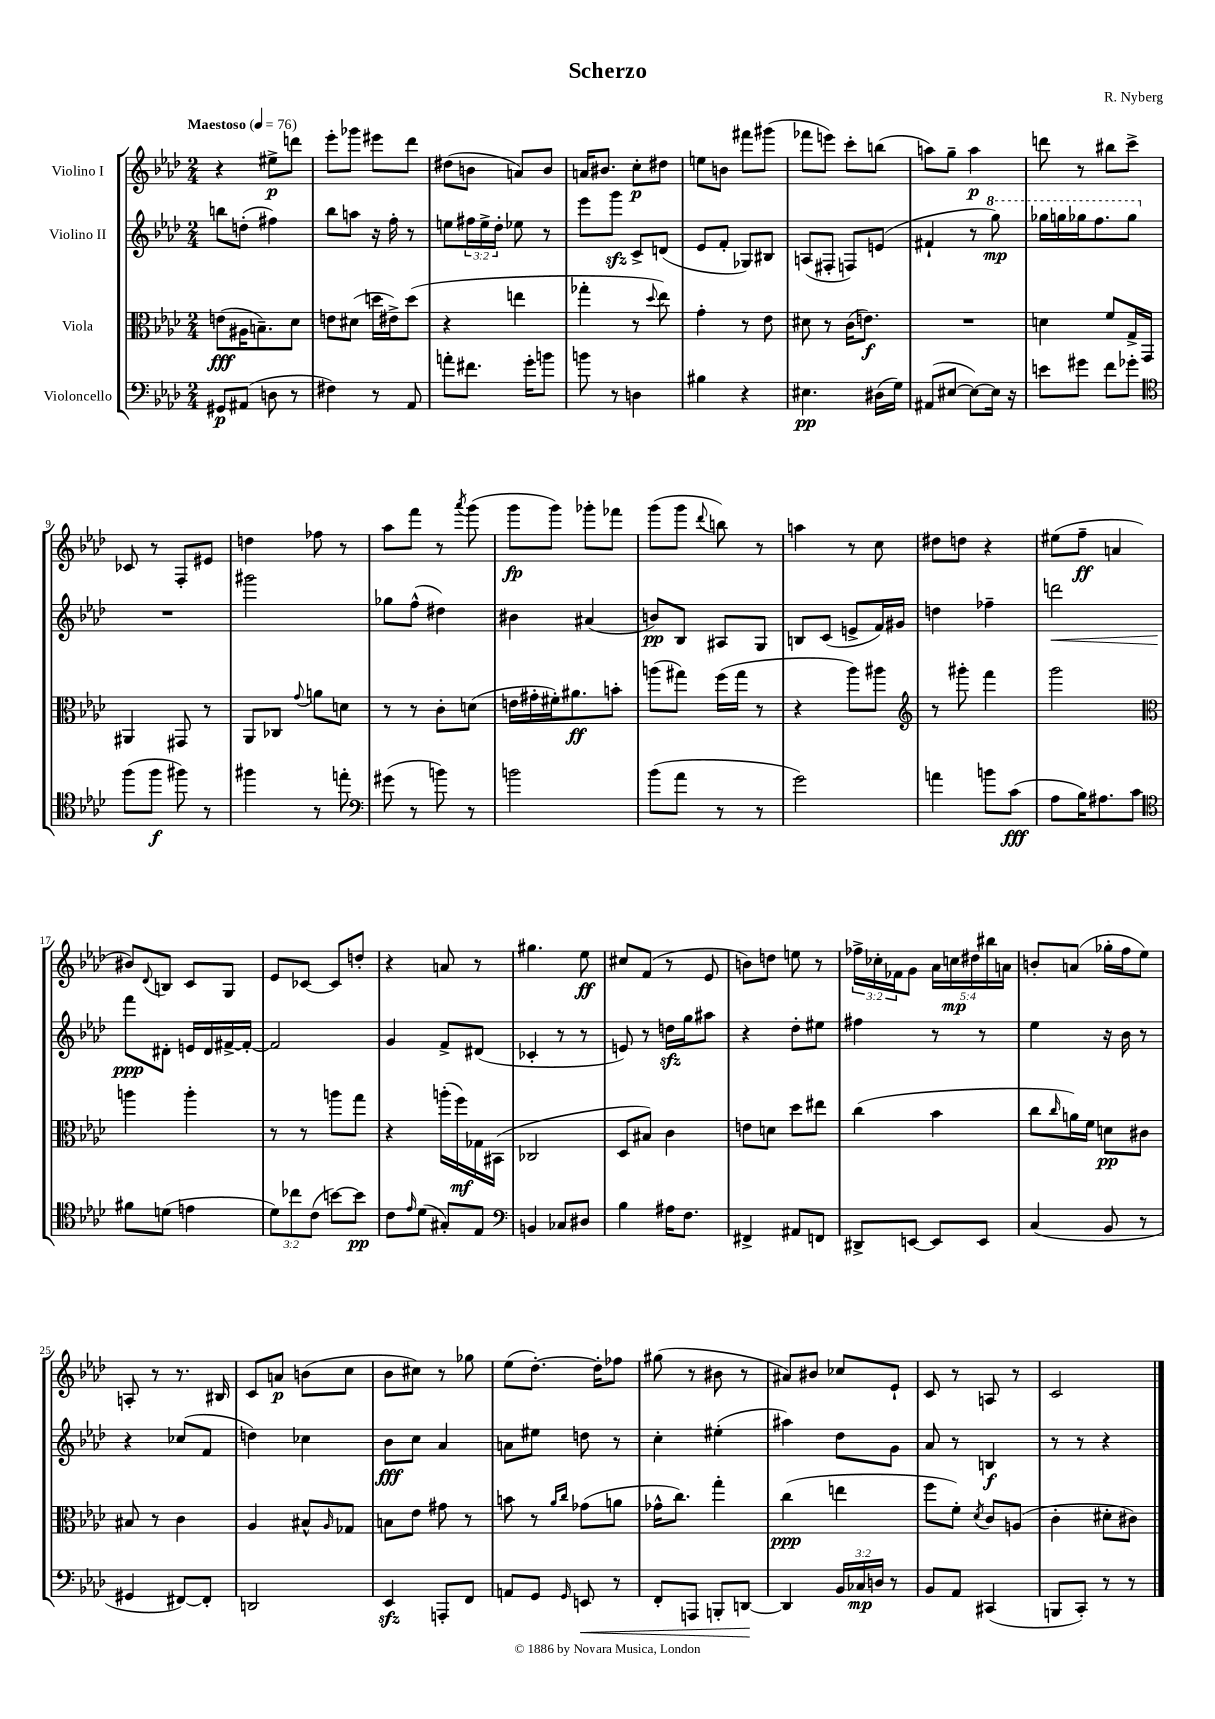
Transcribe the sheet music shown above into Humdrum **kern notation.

**kern	**kern	**kern	**kern
*staff4	*staff3	*staff2	*staff1
*clefF4	*clefC3	*clefG2	*clefG2
*k[b-e-a-d-]	*k[b-e-a-d-]	*k[b-e-a-d-]	*k[b-e-a-d-]
*M2/4	*M2/4	*M2/4	*M2/4
*MM76	*MM76	*MM76	*MM76
8GG#/L	(8e\L	8bb\L	4r
(8AA#/J	16A#\K	(8dd'\J	.
.	8.B~\)	.	.
8D\	.	4ff#\)	8ee#^\L
8r	8d-\J	.	8ddd\J
=	=	=	=
4F#\)	8e\L	8bb-\L	8eee-'\L
.	(8d#\J	8aa\J	8ggg-\J
8r	16dd\LL	16r	8eee#\L
.	16e#^\J)	16ff'\	.
8AA-/	(8dd\J	8r	8ddd-\J
=	=	=	=
8a'\L	4r	8ee\L	(8dd#\L
8.f#\J	.	24ff#\L	8b\J
.	.	24ee^\	.
.	.	24dd-'\JJ	.
.	4ee\	8ee-\	8a/L)
16g'\LK	.	.	.
8b\J	.	8r	8b/J
=	=	=	=
8b\	4gg-'\	8eee-\L	16a/LK
.	.	.	8.b#/J
8r	.	8ggg\J	.
4D\	8r	8c^/L	8cc'\L
.	8qqdd-/	.	.
.	8ee-\)	(8d/J	8dd#\J
=	=	=	=
4B#\	4g'\	8e-/L	8ee\L
.	.	8f'/J	8b\J
4r	8r	8G-/L)	8fff#\L
.	8e-\	8B#/J	(8ggg#\J
=	=	=	=
4.E#\	8d#\	(8A/L	8fff-\L
.	8r	8F#'/J	8eee\J)
.	(16c\LK	8F/L)	8ccc'\L
.	8.e\J)	.	.
(16D#\LL	.	(8e/J	(8bb\J
16G\JJ)	.	.	.
=	=	=	=
(8AA#/L	2r	4f#`/	8aa\L)
[8E#/J	.	.	8gg~\J
8E#\_L)	.	8r	4aa\
16E#\]Jk	.	8ggg\)	.
16r	.	.	.
=	=	=	=
8e\L	4d\	16ggg-\LL	8ddd\
.	.	16ggg\	.
8g#\J	.	16ggg-\J	8r
.	.	8.fff\	.
8f\L	8f/L	.	8bb#\L
8g-'\J	16G^/L	8ggg-\J	8ccc^\J
.	16GG/JJ	.	.
=	=	=	=
*clefC4	*	*	*
(8ff\L	4AA#/	2r	8c-/
8ff\J	.	.	8r
8ff#\)	8GG#/	.	8F'/L
8r	8r	.	8e#/J
=	=	=	=
4ff#\	8AA-/L	2ggg#\	4dd\
.	8C-/J	.	.
.	8qqg/	.	.
8r	8a\L	.	8ff-\
8ee'\	8d\J	.	8r
=	=	=	=
*clefF4	*	*	*
(8g#\	8r	8gg-\L	8aa-\L
8r	8r	(8ff^^\J	8fff\J
8b\)	8c'\L	4dd#\)	8r
.	.	.	8qaaa-/
8r	(8d\J	.	(8ggg\
=	=	=	=
2b\	16e\LL	4b#\	8ggg\L
.	16g#'\	.	.
.	16f#'\J)	.	8ggg\J)
.	8.a#\	.	.
.	.	(4a#/	8ggg-'\L
.	8b'\J	.	8fff-\J
=	=	=	=
(8b-\L	(8aa\L	8b/L)	(8ggg\L
8a-\J	8gg#\J)	8B-/J	8ggg\J
.	.	.	8qqddd-/
8r	(16ff\LL	8A#/L	8bb\)
.	16gg#\JJ	.	.
8r	8r	8G/J	8r
=	=	=	=
2g\)	4r	8B/L	4aa\
.	.	(8c/J	.
.	8aa-\L)	8e^/L	8r
.	8aa#\J	16f/L)	8cc\
.	.	16g#/JJ	.
=	=	=	=
*	*clefG2	*	*
4a\	8r	4dd\	8dd#\L
.	8ggg#'\	.	8dd\J
8b\L	4fff\	4ff-~\	4r
(8c\J	.	.	.
=	=	=	=
8A-\L	2ggg\	2ddd\	(8ee#\L
16B-\K)	.	.	8ff~\J
8.A#\	.	.	.
.	.	.	4a/
8c\J	.	.	.
=	=	=	=
*clefC4	*clefC3	*	*
8f#\L	4aa\	8fff\L	8b#/L)
.	.	.	8qqd-/
(8d\J	.	8d#'\J	8B/J
4e\	4aa'\	16e/LL	8c/L
.	.	16d#/	.
.	.	[16f#^/	8G/J
.	.	16f#'/_JJ	.
=	=	=	=
12d-\L)	8r	2f#/]	8e-/L
12cc-\	.	.	.
.	8r	.	[8c-/J
(12c\J	.	.	.
[8b\L)	8aa\L	.	8c-/]L
8b\]J	8gg\J	.	8dd'/J
=	=	=	=
8c\L	4r	4g/	4r
16qqe-/	.	.	.
(8d-\J	.	.	.
8G#'/L)	(16aa'\LL	8f^/L	8a/
.	16ff\)	.	.
8E-/J	16G-\	(8d#/J	8r
.	(16BB#\JJ	.	.
=	=	=	=
*clefF4	*	*	*
4BB/	2C-/	4c-'/	4.gg#\
8C-/L	.	8r	.
8D#/J	.	8r	8ee-\
=	=	=	=
4B-\	8D-/L	8e/)	8cc#/L
.	8B#/J)	8r	(8f/J
16A#\LK	4c\	16dd\LL	8r
8.F\J	.	16gg\J	.
.	.	8aa#\J	8e-/
=	=	=	=
4FF#^/	8e\L	4r	8b\L)
.	8d\J	.	8dd\J
8AA#/L	8dd-\L	8dd-'\L	8ee\
8FF/J	8ee#\J	8ee#\J	8r
=	=	=	=
8DD#^/L	(4cc\	4ff#\	24ff-^\LL
.	.	.	24cc-'\
.	.	.	24f-\J
[8EE/J	.	.	8g\J
8EE/]L	4b-\	8r	20a-\LL
.	.	.	20cc\
.	.	.	20dd#\
8EE/J	.	8r	.
.	.	.	20bb#\
.	.	.	20a\JJ
=	=	=	=
(4C/	8cc\L	4ee-\	8b'/L
.	16qqcc/	.	.
.	16a\L)	.	(8a/J
.	16f\JJ	.	.
8BB-/	8d\L	16r	16gg-'\LL
.	.	16b-\	16ff\J
8r	8c#\J	8r	8ee-\J)
=	=	=	=
4GG#/	8B#/	4r	8A'/
.	8r	.	8r
[8FF#/L)	4c\	(8cc-/L	8.r
8FF#'/]J	.	8f/J	.
.	.	.	16B#/
=	=	=	=
2DD/	4A-/	4dd\)	8c/L
.	.	.	8a/J
.	8B#^^/L	4cc-\	(8b\L
.	16qqA-/	.	.
.	8G-/J	.	8cc\J
=	=	=	=
4EE-/	8B\L	8b-\L	8b-\L
.	8e-\J	8cc\J	8cc#\J)
8AAA'/L	8g#\	4a-/	8r
8FF/J	8r	.	8gg-\
=	=	=	=
8AA/L	8b\	8a\L	(8ee-\L
8GG/J	8r	8ee#\J	[8.dd-'\J)
.	16qqa-/LL	.	.
16qqGG/	16qqcc/JJ	.	.
8EE/	(8g-\L	8dd\	.
.	.	.	16dd-'\]LK
8r	8a\J	8r	8ff-\J
=	=	=	=
8FF'/L	16g-^^\LK	4cc'\	(8gg#\
.	8.cc\J)	.	.
8AAA/J	.	.	8r
8BBB'/L	4gg'\	(4ee#'\	8b#\
[8DD/J	.	.	8r
=	=	=	=
4DD/]	(4cc\	4aa#\)	8a#/L)
.	.	.	8b#/J
24BB-/LL	4ee\	8dd-\L	8cc-/L
24C-/	.	.	.
24D/JJ	.	.	.
8r	.	8g\J	8e-`/J
=	=	=	=
8BB-/L	8ff\L	8a-/	8c/
8AA-/J	8f'\J)	8r	8r
.	8qd-/	.	.
(4CC#/	8c/L	4B/	8A/
.	(8A/J	.	8r
=	=	=	=
8BBB/L	4c'\	8r	2c/
8CC'/J)	.	8r	.
8r	8d#'\L	4r	.
8r	8c#\J)	.	.
==	==	==	==
*-	*-	*-	*-
